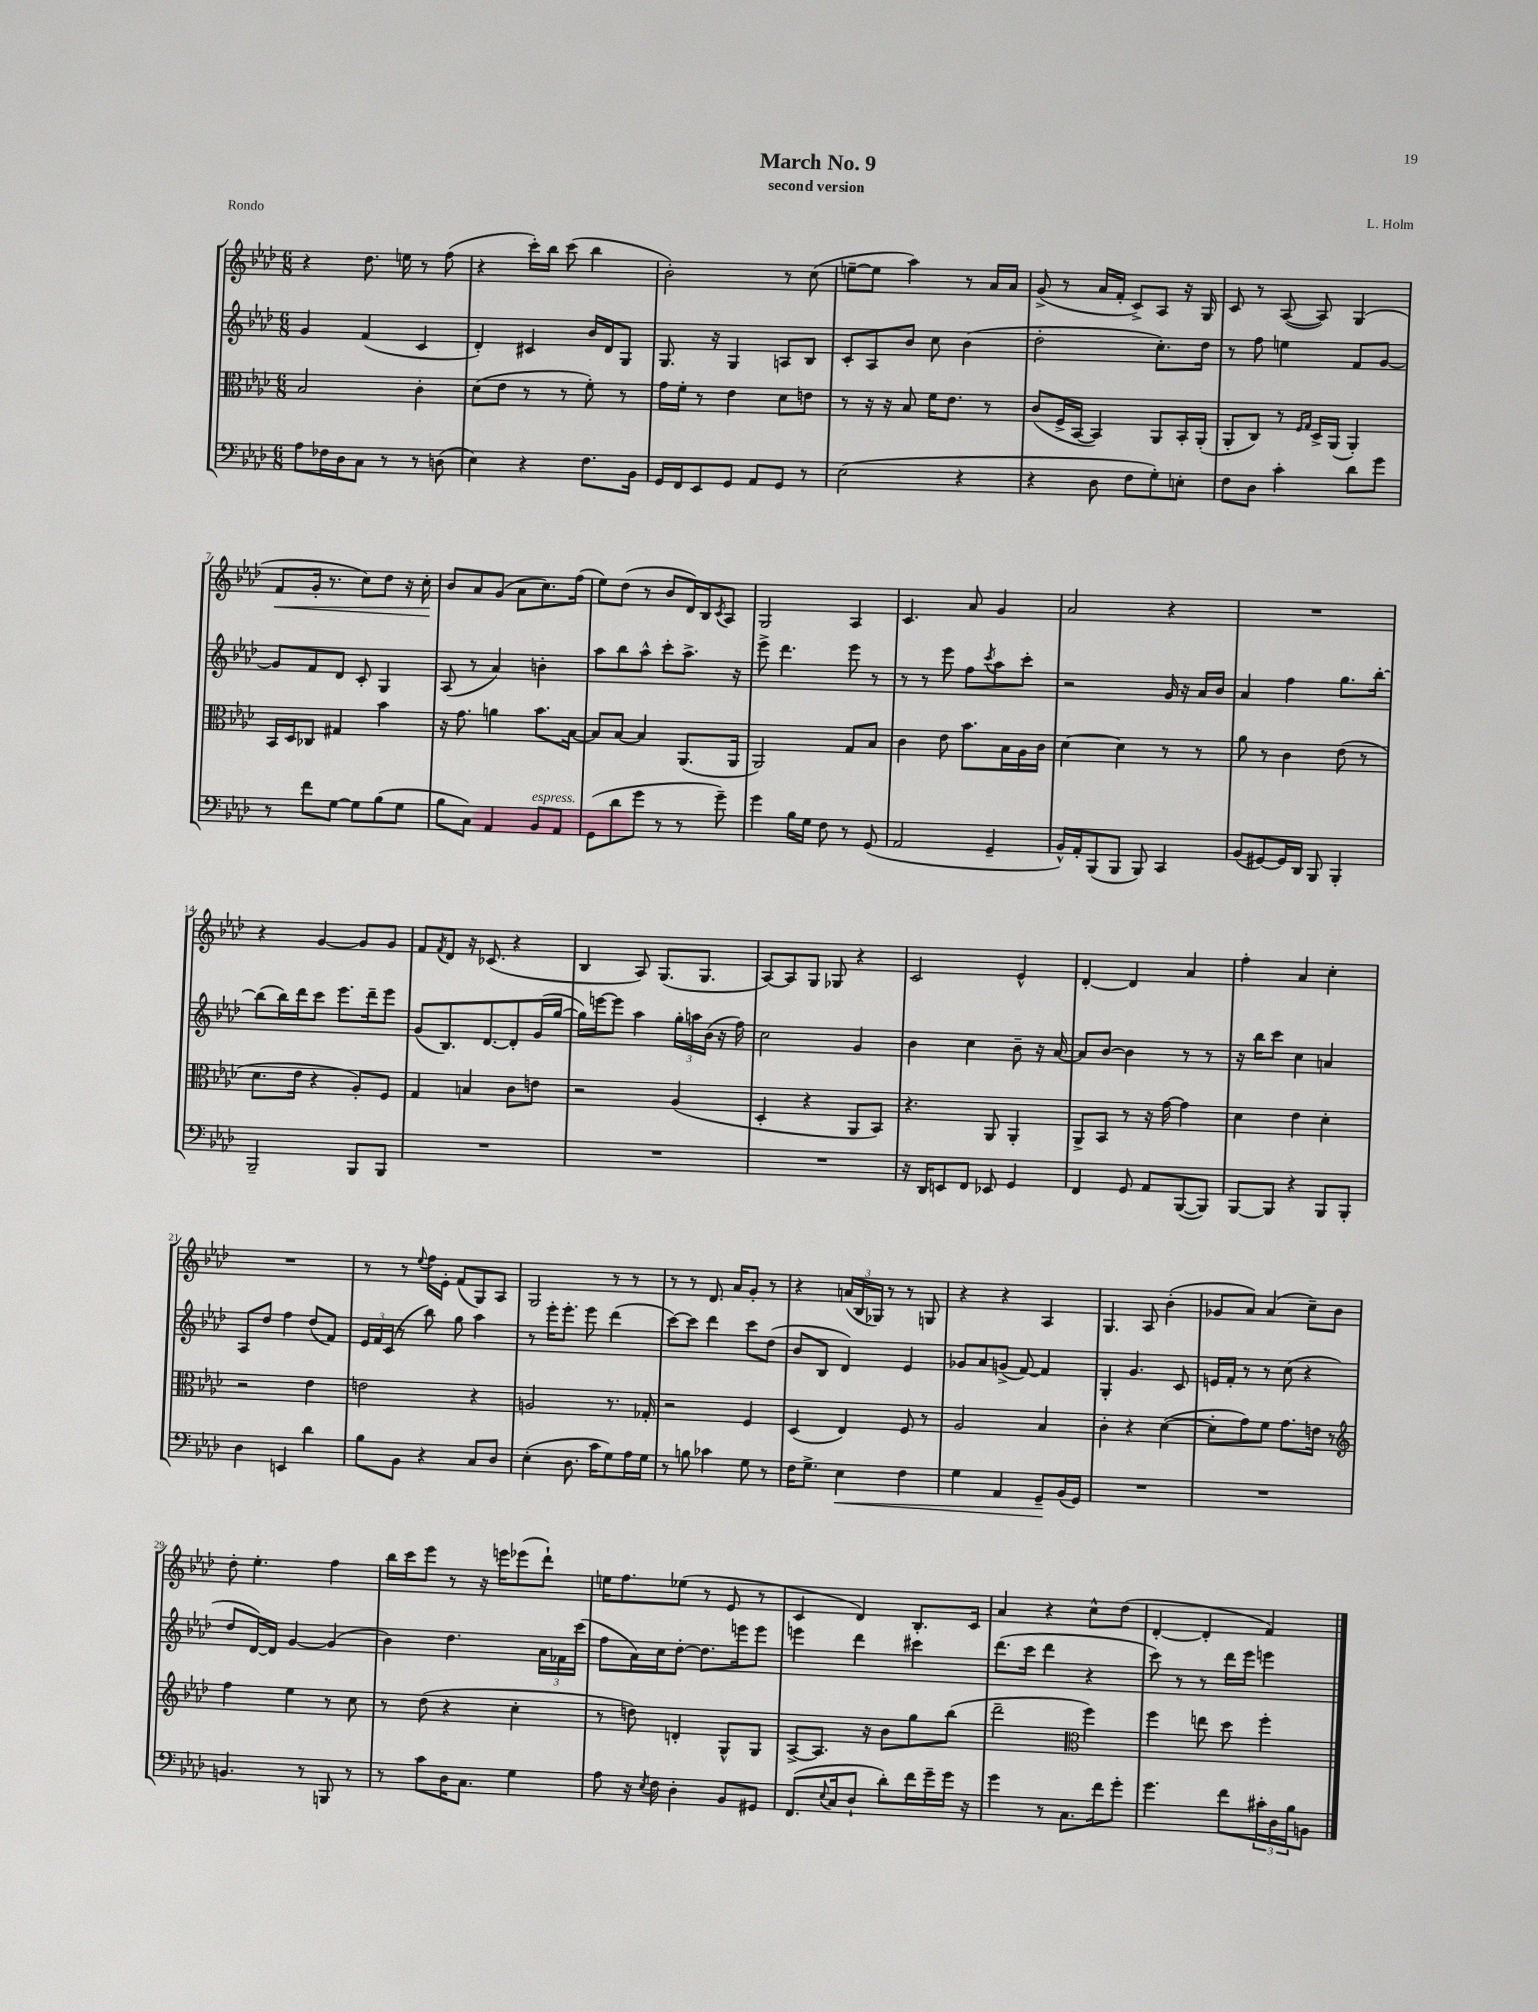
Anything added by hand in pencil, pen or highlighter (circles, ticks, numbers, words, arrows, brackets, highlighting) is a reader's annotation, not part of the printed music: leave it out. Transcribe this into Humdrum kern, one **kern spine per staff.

**kern	**dynam	**kern	**kern	**kern	**dynam
*part4	*part4	*part3	*part2	*part1	*part1
*staff4	*staff4	*staff3	*staff2	*staff1	*staff1
*clefF4	*	*clefC3	*clefG2	*clefG2	*
*k[b-e-a-d-]	*	*k[b-e-a-d-]	*k[b-e-a-d-]	*k[b-e-a-d-]	*
*M6/8	*	*M6/8	*M6/8	*M6/8	*
=1	=1	=1	=1	=1	=1
8A-\L	.	2B-/	4g/	4r	.
16F-X\L	.	.	.	.	.
16D-\J	.	.	.	.	.
8C\J	.	.	(4f/	8.dd-\	.
8r	.	.	.	.	.
.	.	.	.	16een\	.
8r	.	4c'\	4c/	8r	.
(8Dn\	.	.	.	(8ff\	.
=2	=2	=2	=2	=2	=2
4E-\)	.	(8d-\L	4d-'/)	4r	.
.	.	8e-\J	.	.	.
4r	.	8r	4c#X/	16ccc'\LL)	.
.	.	.	.	16bb-\JJ	.
.	.	8r	.	(8ccc\	.
8.F\L	.	8f'\)	16b-/LL	4bb-\	.
.	.	.	16d-/J	.	.
.	.	8r	8G/J	.	.
16BB-\Jk	.	.	.	.	.
=3	=3	=3	=3	=3	=3
16GG/LL	.	16g\LL	8.G/	2b-'\)	.
16FF/J	.	16f'\JJ	.	.	.
8EE-/	.	8r	.	.	.
.	.	.	16r	.	.
8GG/J	.	4e-\	4G/	.	.
8AA-/L	.	.	.	.	.
8GG/J	.	8d-\L	8An/L	8r	.
8r	.	8en\J	8B-/J	(8cc\	.
=4	=4	=4	=4	=4	=4
(2E-\	.	8r	8c'/L	[8een~\L	.
.	.	16r	8A-/	8ee\J]	.
.	.	16r	.	.	.
.	.	8B-/	8b-/J	4aa-\)	.
.	.	16f\KL	8cc\	.	.
.	.	8.e-\J	.	.	.
4r	.	.	(4b-\	8r	.
.	.	8r	.	16a-/LL	.
.	.	.	.	16a-/JJ	.
=5	=5	=5	=5	=5	=5
4r	.	(8c/L	2dd-'\	(8g^/	.
.	.	16F^/L	.	8r	.
.	.	[16BB-/JJ	.	.	.
8D-\	.	4BB-/])	.	16a-/LL	.
.	.	.	.	16f'/JJ	.
8F\L	.	.	.	8c^/L)	.
8G'\)	.	8AA-/L	8.cc'\L)	8A-/J	.
8En'\J	.	16BB-'/L	.	16r	.
.	.	(16AA-'/JJ	16dd-\Jk	16G/	.
=6	=6	=6	=6	=6	=6
8F\L	.	8AA-'/L	8r	8c/	.
8D-\J	.	8C/J)	8ff\	8r	.
4c'\	.	8r	4een\	([8A-/	.
.	.	16qqF/LL	.	.	.
.	.	16qqG/JJ	.	.	.
.	.	16D-^/LL	.	8A-/])	.
.	.	(16AA-/JJ	.	.	.
8d-\L	.	4AA-'/)	8f/L	(4G/	.
8g\J	.	.	[8g/J	.	.
!!LO:LB:g=z
=7	=7	=7	=7	=7	=7
!	!	!	!	!	!LO:HP:b
8r	.	16BB-/LL	8g/L]	8f/L	<
.	.	16D-/J	.	.	.
8f\L	.	8C-X/J	8f/	16g'/Jk	.
.	.	.	.	8.r	.
[8G\J	.	4G#X/	8d-/J	.	.
8G\L]	.	.	8c'/	8cc\L)	.
(8B-\	.	4b-\	4G/	8dd-\J	.
8G\J	.	.	.	16r	.
.	.	.	.	16cc'\	.
.	.	.	.	.	[
=8	=8	=8	=8	=8	=8
8B-\L	.	16r	(8A-/	8b-/L	.
.	.	8.g\	.	.	.
8C\J)	.	.	8r	8a-/	.
4AA-/	.	4an\	4a-/)	(8g/J	.
.	.	.	.	8a-\L	.
!LO:TX:a:i:t=espress.	!	!	!	!	!
8BB-/L	.	8.b-\L	4bn'\	8.cc\)	.
8AA-/J	.	.	.	.	.
.	.	[16B-\Jk	.	(16ff\Jk	.
=9	=9	=9	=9	=9	=9
(8GG\L	.	8B-/L]	8aa-\L	8ee-\L)	.
8d-\	.	[8B-/J	8bb-\	(8dd-\J	.
8g\J	.	4B-/]	8aa-^^\J	8r	.
8r	.	.	8ccc'\L	8b-/L	.
8r	.	(8.AA-/L	8.aa-^\J	16d-/L)	.
.	.	.	.	16B-/J	.
.	.	.	.	8qc/	.
8g~\)	.	.	.	8A-/J	.
.	.	16AA-/Jk	16r	.	.
=10	=10	=10	=10	=10	=10
4g\	.	2AA-/)	8eee-^\	2G/	.
.	.	.	4.ddd-\	.	.
16B-\LL	.	.	.	.	.
16G\JJ	.	.	.	.	.
8F\	.	.	.	.	.
8r	.	8G/L	8eee-\	4A-/	.
(8GG/	.	8B-/J	8r	.	.
=11	=11	=11	=11	=11	=11
2AA-/	.	4c\	8r	4.c/	.
.	.	.	8r	.	.
.	.	8e-\	8eee-\	.	.
.	.	8.b-\L	8ff\L	8a-/	.
.	.	.	8qccc/	.	.
4GG~/	.	.	8aa-\	4g/	.
.	.	16B-\L	.	.	.
.	.	16A-\	8ccc'\J	.	.
.	.	16c\JJ	.	.	.
=12	=12	=12	=12	=12	=12
16BB-^^/LL)	.	[4d-\	2r	2a-/	.
16AA-'/J	.	.	.	.	.
(8BBB-/	.	.	.	.	.
8BBB-/J	.	4d-\]	.	.	.
8BBB-/)	.	.	.	.	.
4CC/	.	8r	16g/	4r	.
.	.	.	16r	.	.
.	.	8r	16a-/LL	.	.
.	.	.	16b-/JJ	.	.
=13	=13	=13	=13	=13	=13
(8BB-/L	.	8a-\	4a-/	2.r	.
[8GG#X/)	.	8r	.	.	.
16GG#/L]	.	4c\	4ff\	.	.
16DD-/JJ	.	.	.	.	.
8BBB-/	.	.	.	.	.
4BBB-'/	.	(8e-\	8.gg\L	.	.
.	.	8r	.	.	.
.	.	.	[16bb-'\Jk	.	.
!!LO:LB:g=z
=14	=14	=14	=14	=14	=14
2BBB-~/	.	8.d-\L	(8bb-\L]	4r	.
.	.	.	16bb-\L)	.	.
.	.	16e-\Jk	16ddd-\J	.	.
.	.	4r	8ccc\J	[4g/	.
.	.	.	8.eee-\L	.	.
8BBB-/L	.	8A-'/L)	.	8g/L]	.
.	.	.	16ddd-~\k	.	.
8BBB-/J	.	8F/J	8eee-\J	8g/J	.
=15	=15	=15	=15	=15	=15
2.r	.	4G/	(8g/L	8f/L	.
.	.	.	.	8qf/	.
.	.	.	8.B-/)	8d-/J	.
.	.	4Bn/	.	16r	.
.	.	.	[8.d-/	(8.c-X/	.
.	.	8c\L	8d-'/]	4r	.
.	.	8en\J	(16g/L	.	.
.	.	.	[16gg/JJ	.	.
=16	=16	=16	=16	=16	=16
2.r	.	2r	16gg\LL])	4B-/	.
.	.	.	[16eeen\J	.	.
.	.	.	8eee\J]	.	.
.	.	.	4aa-\	8A-/)	.
.	.	.	.	(8.G/L	.
.	.	(4A-/	24gg'\LL	.	.
.	.	.	24aan\	.	.
.	.	.	.	8.G/J	.
.	.	.	(24b-\JJ	.	.
.	.	.	16r	.	.
.	.	.	16ff\)	.	.
=17	=17	=17	=17	=17	=17
2.r	.	4D-'/	2cc\	[8A-/L)	.
.	.	.	.	8A-/]	.
.	.	4r	.	8G/J	.
.	.	.	.	8G-X/	.
.	.	8AA-/L	4g/	4r	.
.	.	8BB-/J)	.	.	.
=18	=18	=18	=18	=18	=18
16r	.	4.r	4b-\	2c/	.
16DD-/KL	.	.	.	.	.
8EEn/	.	.	.	.	.
8FF/J	.	.	4cc\	.	.
8EE-X/	.	8AA-/	.	.	.
4GG/	.	4AA-'/	8b-~\	4e-^^/	.
.	.	.	16r	.	.
.	.	.	[16a-/	.	.
=19	=19	=19	=19	=19	=19
4FF/	.	8AA-^/L	8a-/L]	[4d-'/	.
.	.	8BB-/J	[8b-/J	.	.
8GG/	.	8r	4b-\]	4d-/]	.
8AA-/L	.	16r	.	.	.
.	.	[16g\	.	.	.
([8BBB-/	.	4g\]	8r	4a-/	.
8BBB-/J])	.	.	8r	.	.
=20	=20	=20	=20	=20	=20
[8BBB-/L	.	4d-\	16r	4ff'\	.
.	.	.	16bb-\KL	.	.
8BBB-/J]	.	.	8ccc\J	.	.
4r	.	4e-\	4cc\	4a-/	.
8BBB-/L	.	4d-'\	4an/	4cc'\	.
8BBB-'/J	.	.	.	.	.
!!LO:LB:g=z
=21	=21	=21	=21	=21	=21
4D-\	.	2r	8A-/L	2.r	.
.	.	.	8dd-/J	.	.
4EEn/	.	.	4ff\	.	.
4d-\	.	4e-\	(8dd-/L	.	.
.	.	.	8f/J)	.	.
=22	=22	=22	=22	=22	=22
8B-\L	.	2en\	24e-/LL	8r	.
.	.	.	24f/	.	.
.	.	.	(24c/JJ	.	.
8BB-\J	.	.	8r	8r	.
.	.	.	.	8qqee-/	.
4r	.	.	8bb-\)	16ff\LL	.
.	.	.	.	16e-'\JJ	.
.	.	.	8gg\	(8f/L	.
8C/L	.	4r	4aa-\	8G/)	.
8D-/J	.	.	.	8A-/J	.
=23	=23	=23	=23	=23	=23
(4E-'\	.	2An/	8r	2G/	.
.	.	.	16eee-'\KL	.	.
.	.	.	8.eee-'\J	.	.
8.D-\	.	.	.	.	.
.	.	.	8eee-\	.	.
16c\KL	.	.	.	.	.
8G\)	.	8.r	(4ddd-\	8r	.
16A-\L	.	.	.	8r	.
16G\JJ	.	16G-X'/	.	.	.
=24	=24	=24	=24	=24	=24
8r	.	2r	[8ccc\L)	8r	.
8Bn\	.	.	8ccc\J]	8r	.
4c-X\	.	.	4ddd-\	8.d-/	.
.	.	.	.	16a-/KL	.
8G\	.	4F/	8ccc\L	8g'/J	.
8r	.	.	(8dd-\J	8r	.
=25	=25	=25	=25	=25	=25
16F\KL	.	(4D-/	8b-/L	4r	.
8.G^\J	.	.	.	.	.
.	.	.	8B-/J	.	.
!	!LO:HP:b	!	!	!	!
4E-\	<	4E-/)	4d-/)	(24an/LL	.
.	.	.	.	24B-/	.
.	.	.	.	24G-X/JJ)	.
.	.	.	.	8r	.
4F\	.	8F/	4e-/	8r	.
.	.	8r	.	8Gn/	.
=26	=26	=26	=26	=26	=26
4G\	.	2A-/	8g-X/L	4r	.
.	.	.	8a-/	.	.
4AA-/	.	.	(8gn^/J	4r	.
.	.	.	[8f/)	.	.
8GG~/L	.	4B-/	4f/]	4A-/	.
(16BB-/L	[	.	.	.	.
16GG/JJ)	.	.	.	.	.
=27	=27	=27	=27	=27	=27
2.r	.	4c'\	4G'/	4.G/	.
.	.	4r	4.g/	.	.
.	.	.	.	8A-/	.
.	.	([4d-\	.	(4b-'\	.
.	.	.	8c/	.	.
=28	=28	=28	=28	=28	=28
2.r	.	8d-'\L]	16en/LL	8g-X/L	.
.	.	.	16f'/JJ	.	.
.	.	8g\)	8r	8a-/J)	.
.	.	8f\J	8r	(4a-/	.
.	.	8.g\L	(8cc\	.	.
.	.	.	4r	8cc~\L)	.
.	.	16en\Jk	.	.	.
.	.	8r	.	8b-\J	.
!!LO:LB:g=z
=29	=29	=29	=29	=29	=29
*	*	*clefG2	*	*	*
4.BBn/	.	4ff\	8dd-/L	8dd-'\	.
.	.	.	[16d-/L)	4.ee-'\	.
.	.	.	16d-/JJ]	.	.
.	.	4ee-\	[4g/	.	.
8r	.	.	.	.	.
8BBBn/	.	8r	(4g/]	4ff\	.
8r	.	8cc\	.	.	.
=30	=30	=30	=30	=30	=30
8r	.	8r	4b-\)	16bb-\LL	.
.	.	.	.	16ccc\J	.
8c\L	.	(8dd-\	.	8eee-\J	.
16D-\K	.	4r	4.dd-\	8r	.
8.C\J	.	.	.	.	.
.	.	.	.	16r	.
.	.	.	.	16eeen\KL	.
4G\	.	4cc'\	.	(8eee-X\	.
.	.	.	24a-\LL	8ddd-`\J)	.
.	.	.	24f-X\	.	.
.	.	.	(24ccc\JJ	.	.
=31	=31	=31	=31	=31	=31
8A-\	.	8r	8ff\L	16een\KL	.
.	.	.	.	8.ff\	.
16r	.	8ddn\)	16a-\L)	.	.
8qE-/	.	.	.	.	.
16F\	.	.	16cc\J	.	.
4D-'\	.	4dn'/	[8dd-'\J	(8ee-X\J	.
.	.	.	8.dd-\L]	8r	.
8BB-/L	.	8G^^/L	.	8e-/	.
.	.	.	16eeen\k	.	.
8GG#X/J	.	8G/J	8eee\J	8r	.
=32	=32	=32	=32	=32	=32
(8.FF/L	.	[8A-^/L	4eeen\	4c/	.
.	.	8.A-/J]	.	.	.
8qqE-/	.	.	.	.	.
16C/k	.	.	.	.	.
8D-`/J	.	.	4ddd-\	4d-/)	.
.	.	16r	.	.	.
8d-'\L)	.	8b-\L	.	.	.
16f\L	.	8gg\	4ccc#X\	8.B-'/L	.
16g~\	.	.	.	.	.
16g\JJ	.	(8bb-\J	.	.	.
16r	.	.	.	16c/Jk	.
=33	=33	=33	=33	=33	=33
4g\	.	2ddd-~\	(8.ddd-\L	4a-/	.
.	.	.	16ccc\Jk	.	.
8r	.	.	4ddd-\	4r	.
8.C\L	.	.	.	.	.
*	*	*clefC3	*	*	*
.	.	4ff\)	4r	8cc^^\L	.
16f\k	.	.	.	.	.
8g'\J	.	.	.	(8dd-\J	.
=34	=34	=34	=34	=34	=34
4.g\	.	4ff\	8ccc\)	[4d-'/	.
.	.	.	8r	.	.
.	.	8een\	8r	4d-'/]	.
8f\L	.	8dd-\	16ddd-\LL	.	.
.	.	.	16eee-\JJ	.	.
24c#X'\L	.	4ff'\	4eeen\	4f/)	.
24D-\	.	.	.	.	.
24B-\J	.	.	.	.	.
8BBn\J	.	.	.	.	.
==	==	==	==	==	==
*-	*-	*-	*-	*-	*-
